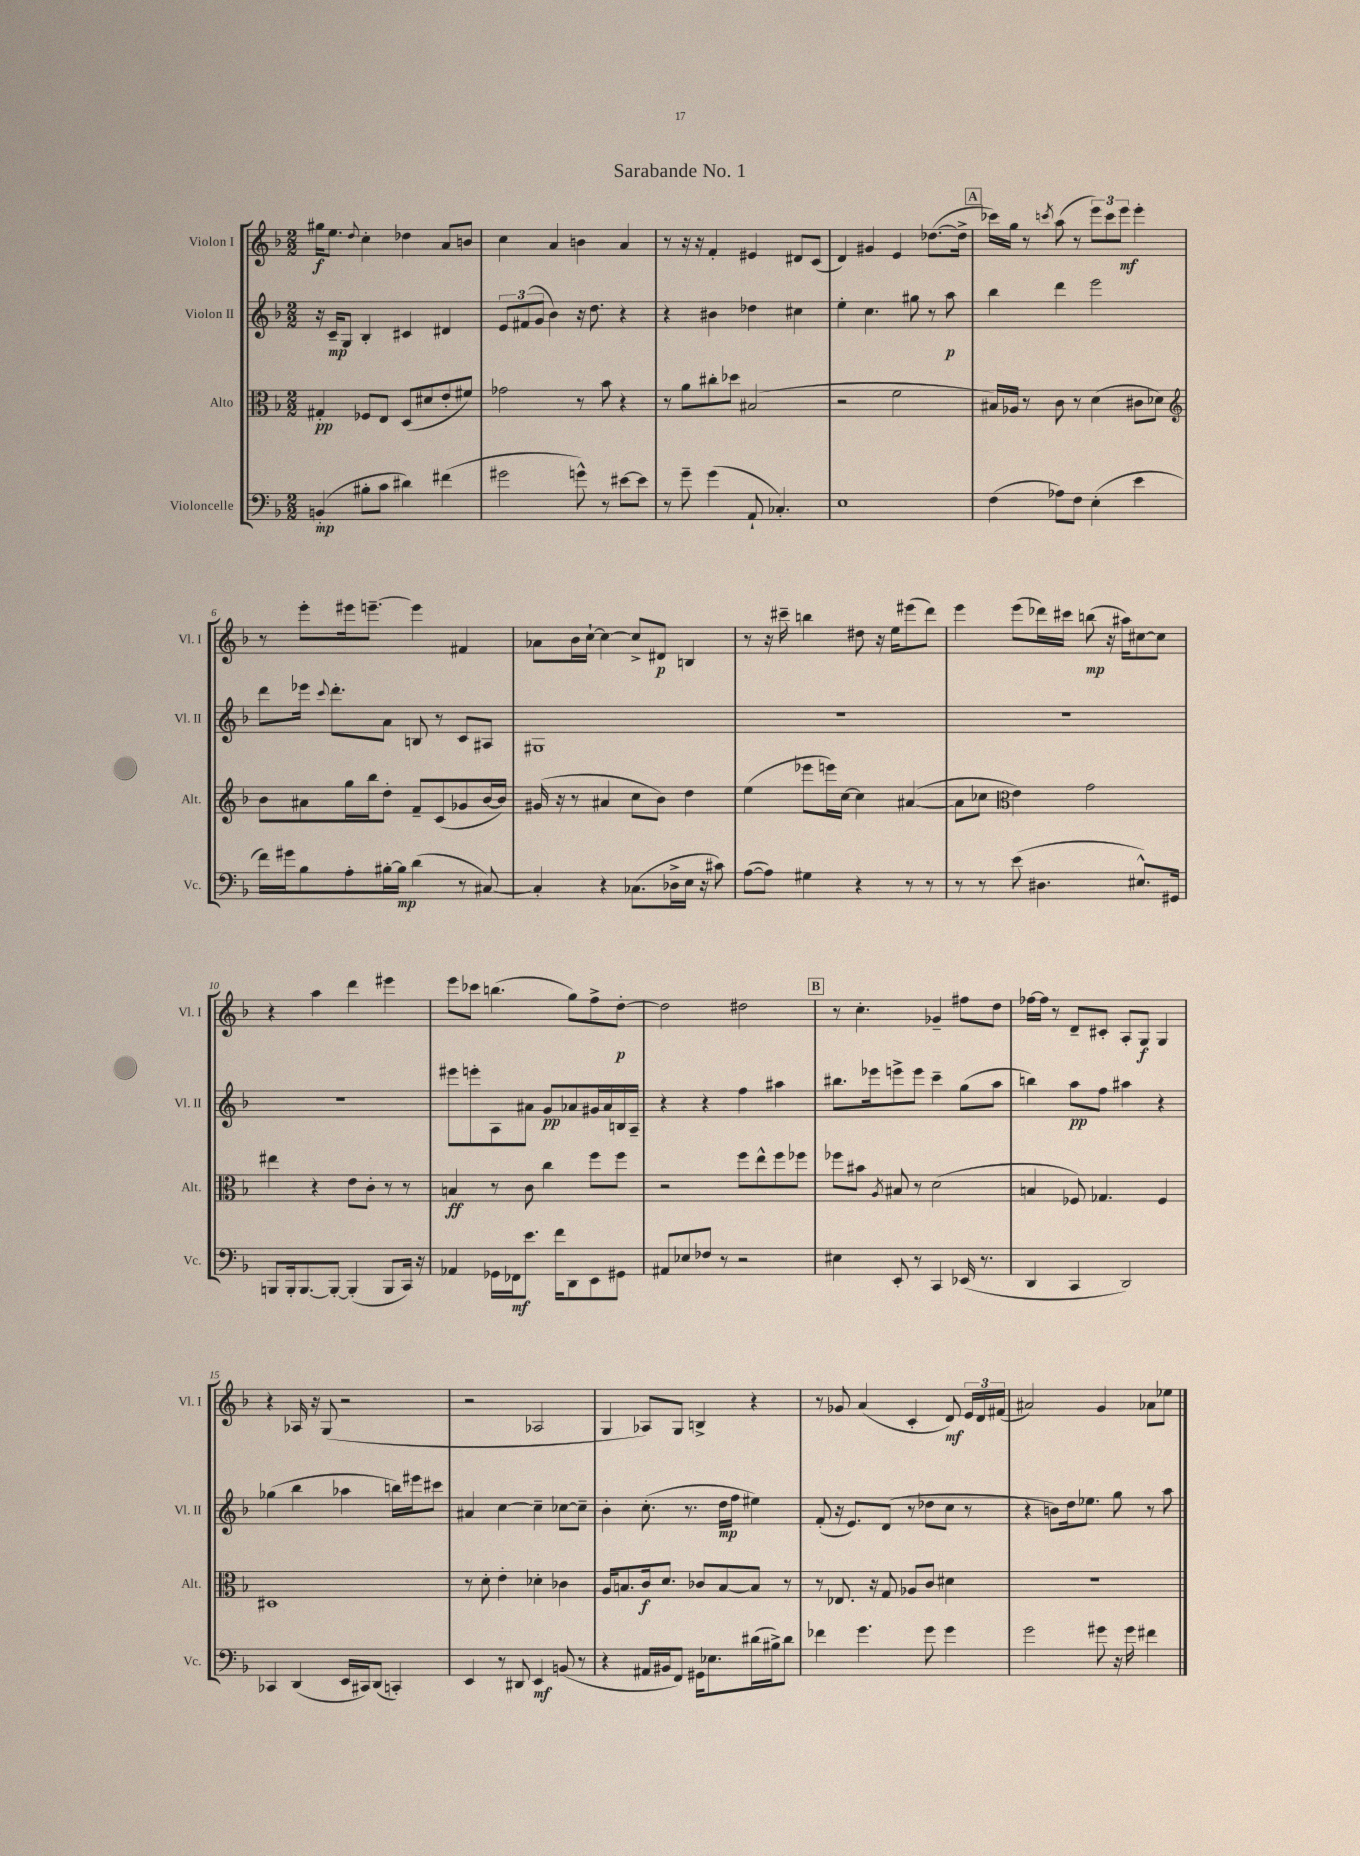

**kern	**kern	**kern	**kern
*staff4	*staff3	*staff2	*staff1
*clefF4	*clefC3	*clefG2	*clefG2
*k[b-]	*k[b-]	*k[b-]	*k[b-]
*M2/2	*M2/2	*M2/2	*M2/2
(4BB'	4G#'	16r	16gg#
.	.	16c~	8.ee
.	.	8G	.
.	.	.	8qqdd
8B#'	8F-	4B-'	4cc'
8c	8E	.	.
4d#)	(8D	4c#	4dd-
.	8d#	.	.
(4f#	8e'	4d#	8a
.	8f#)	.	8b
=	=	=	=
2g#	2g-	12e	4cc
.	.	(12f#	.
.	.	12g	.
.	.	4b-)	4a
8g^^)	8r	16r	4b
.	.	8.dd	.
8r	8b-	.	.
[8e#	4r	4r	4a
8e#]	.	.	.
=	=	=	=
8r	8r	4r	8r
8g~	8a	.	16r
.	.	.	16r
(4g	8cc#'	4b#	4f'
.	8dd-	.	.
8AA`	(2B#	4dd-	4e#
4.C-')	.	.	.
.	.	4cc#	8d#
.	.	.	(8c
=	=	=	=
1E	2r	4ee'	4d)
.	.	4.cc	4g#
.	2f	.	4e
.	.	8gg#	.
.	.	8r	([8.dd-
.	.	8aa	.
.	.	.	16dd-^]
=	=	=	=
(4F	16B#)	4bb-	16ccc-)
.	16A-	.	16gg
.	8r	.	8r
.	.	.	8qccc
8A-)	8c	4ddd	(8aa
8F	8r	.	8r
(4E'	(4d	2eee	12eee)
.	.	.	12ccc
.	.	.	12eee
4e	8c#	.	4eee'
.	8d-)	.	.
=	=	=	=
*	*clefG2	*	*
16f)	8b-	8ddd	8r
16g#	.	.	.
8B-	8a#	16eee-	8eee'
.	.	8qqccc	.
.	.	8.ddd'	.
8A'	16gg	.	16eee#
.	16bb-	.	[8.eee~
[16B#'	8dd'	8a	.
16B#]	.	.	.
(4d	8f~	8B	4eee]
.	(8c	8r	.
8r	8g-	8c	4f#
[8C#)	[16b-	8A#	.
.	16b-])	.	.
=	=	=	=
4C#']	(16g#	1G#	8a-
.	16r	.	.
.	8r	.	16b-
.	.	.	[16cc`
4r	4a#	.	4cc_
(8.C-	8cc	.	8cc^]
.	8b-)	.	8d#
16D-^	.	.	.
16E	4dd	.	4B
16r	.	.	.
8c#)	.	.	.
=	=	=	=
([8A	(4ee	1r	8r
8A])	.	.	16r
.	.	.	16ccc#~
4G#	8eee-	.	4bb
.	16eee)	.	.
.	[16cc	.	.
4r	4cc]	.	8dd#
.	.	.	16r
.	.	.	16ee
8r	([4a#	.	(8eee#
8r	.	.	8ddd)
=	=	=	=
8r	8a#]	1r	4eee
8r	8cc-	.	.
*	*clefC3	*	*
(8e	4e)	.	(8eee
4.D#	.	.	16ddd-)
.	.	.	16ccc#
.	2g	.	(8bb
.	.	.	16r
.	.	.	16aa#)
8.E#^^)	.	.	[8cc#
.	.	.	8cc#]
16GG#	.	.	.
=	=	=	=
8BBB	4ee#	1r	4r
16BBB'	.	.	.
[8.BBB	.	.	.
.	4r	.	4aa
8BBB'_	.	.	.
(4BBB']	8e	.	4ddd
.	8c'	.	.
8BBB	8r	.	4eee#
16CC)	8r	.	.
16r	.	.	.
=	=	=	=
4AA-	4B	8eee#	8eee
.	.	8eee'	8ccc-
16GG-	8r	8A	(4.bb
16FF-	.	.	.
8.e	8c	8a#	.
.	4cc	8g	.
16f	.	.	.
8DD	.	8a-	8gg)
8EE	8ff	16g#	8ff^
.	.	16a-	.
8GG#	8ff	16B	[8dd'
.	.	16A~	.
=	=	=	=
8AA#	2r	4r	2dd]
8E-	.	.	.
8F-	.	4r	.
8r	.	.	.
2r	8ff	4ff	2dd#
.	8ee^^	.	.
.	8ff	4aa#	.
.	8ff-	.	.
=	=	=	=
4E#	8ff-	8.bb#	8r
.	8b#	.	4.cc'
.	.	16eee-	.
.	8qA	.	.
8EE'	8B#	8eee^	.
8r	8r	8eee	.
4CC	(2d	4ccc~	4g-~
(16EE-	.	(8gg	8ff#
8.r	.	.	.
.	.	8aa	8dd
=	=	=	=
4DD	4B	4bb)	[16ff-
.	.	.	16ff-]
.	.	.	8r
4CC	8F-)	8aa	8d~
.	4.G-	8ff	8c#'
2DD)	.	4aa#	8A'
.	.	.	8G
.	4F-	4r	4G
=	=	=	=
4CC-	1D#	(4gg-	4r
(4DD	.	4bb-	16A-
.	.	.	16r
.	.	.	(8G
16EE	.	4aa-	2r
16CC#)	.	.	.
(8DD	.	.	.
4CC')	.	16bb)	.
.	.	16eee#	.
.	.	8ccc#	.
=	=	=	=
4EE	8r	4a#	2r
.	8d'	.	.
8r	4e'	[4cc	.
8DD#	.	.	.
4EE	4d-'	4cc~]	2A-
(8BB	4c-	[8cc-	.
8r	.	8cc-~]	.
=	=	=	=
4r	16A	4b-'	4G
.	8.B	.	.
16AA#	16c	(8.cc'	8A-)
16BB#	8.d	.	.
8FF)	.	.	8G
.	.	8.r	.
16GG#	8c-	.	4B^
8.E-	.	.	.
.	[8B	16dd	.
.	.	16ff	.
(16d#	8B]	4ee#)	4r
16B#^)	.	.	.
8d#	8r	.	.
=	=	=	=
4f-	8r	(8f'	8r
.	8.E-	16r	8g-
.	.	8.e)	.
4.g	.	.	(4a
.	16r	.	.
.	8G	(8d	.
.	8A-	8r	4c'
8g	8c	8dd-	.
4g	4d#	8cc	8d)
.	.	8r	24e
.	.	.	24d
.	.	.	(24f#
=	=	=	=
2g	1r	4r	2a#)
.	.	8b)	.
.	.	16dd	.
.	.	8.ee-	.
8g#	.	.	4g
16r	.	8gg	.
16g#	.	.	.
4f#	.	8r	8a-
.	.	8aa	8ee-
==	==	==	==
*-	*-	*-	*-
